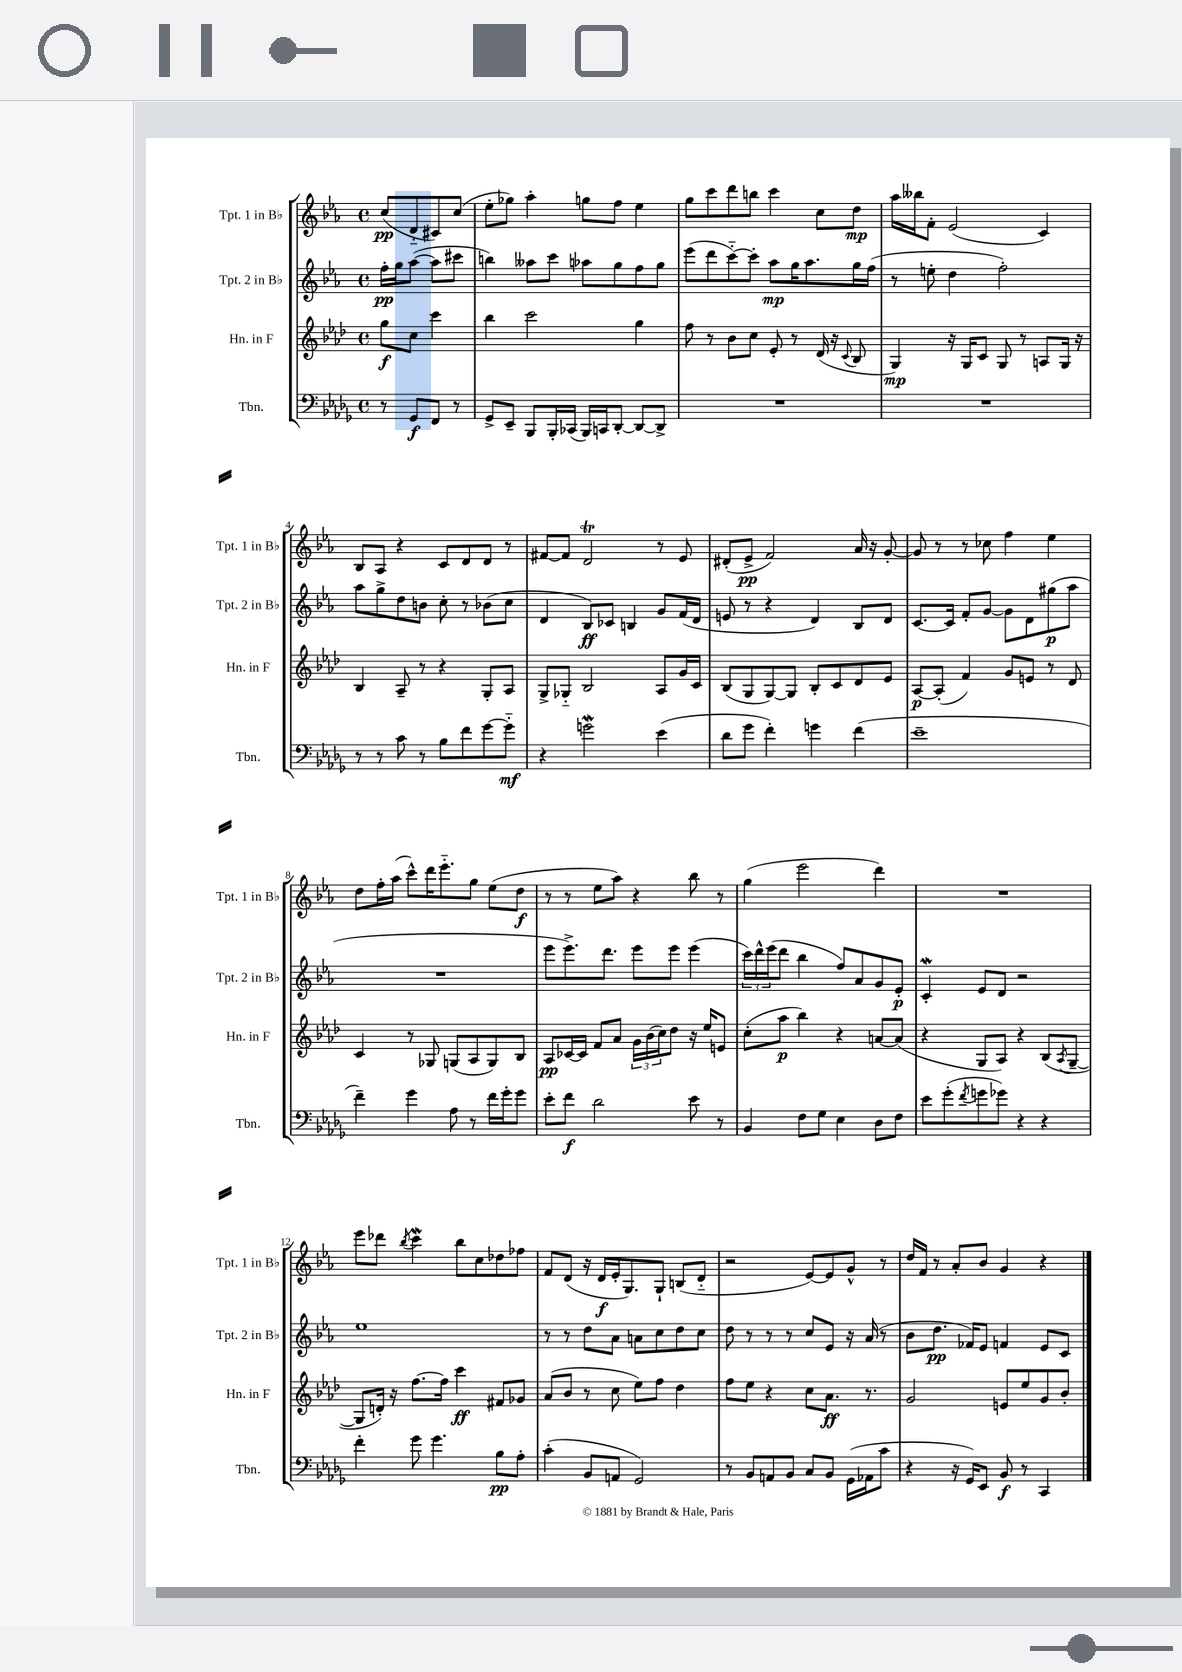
<<
\new StaffGroup <<
\new Staff = "s0" \with { instrumentName = "Tpt. 1 in Bb" shortInstrumentName = "Tpt. 1 in Bb" } {
    \clef treble \key ees \major \defaultTimeSignature \time 4/4 \partial 2
    c''8\pp( d'8-_ cis'8) c''8( |
    ees''8-. ges''8) aes''4-. g''8 f''8 ees''4 |
    g''8 c'''8 d'''8 b''8 c'''4 c''8 d''8\mp |
    aes''16 beses''16 f'8-. ees'2( c'4) |
    bes8 aes8 r4 c'8 d'8 d'8 r8 |
    fis'8~ fis'8 d'2\trill r8 ees'8 |
    dis'8-.( ees'8->\pp f'2) aes'16 r16 g'8~-. |
    g'8 r8 r8 ces''8 f''4 ees''4 |
    d''8 f''16-. aes''16( c'''8-^) d'''16 ees'''8.-_ g''8 ees''8( d''8\f |
    r8 r8 ees''8 aes''8) r4 bes''8 r8 |
    g''4( ees'''2 d'''4) |
    R1 |
    ees'''8 des'''8 \acciaccatura { bes''8 } c'''4\mordent bes''8 c''8 des''8 fes''8 |
    f'8 d'8( r16 d'16\f ees'16-. g8.) g8-! b8( d'8-_ |
    r2 ees'8~) ees'8 g'8-^ r8 |
    d''16 f'16 r8 aes'8-. bes'8 g'4 r4 \bar "|." |
}
\new Staff = "s1" \with { instrumentName = "Tpt. 2 in Bb" shortInstrumentName = "Tpt. 2 in Bb" } {
    \clef treble \key ees \major \defaultTimeSignature \time 4/4 \partial 2
    f''16-.\pp g''16 aes''8~( aes''8 cis'''8 |
    b''4) aeses''8 c'''8 aes''8 g''8 f''8 g''8 |
    ees'''8( d'''8 c'''8~-_) c'''8-. aes''8\mp g''16 aes''8. g''16 f''16( |
    r8 e''8-. d''4 f''2-.) |
    aes''8 g''8-> d''8 b'8 c''8-. r8 bes'8( c''8 |
    d'4 bes8\ff) ces'8 b4 g'8 f'16( d'16 |
    e'8 r8 r4 d'4) bes8 d'8 |
    c'8.~ c'16 f'8-. g'8~ g'8 d'8 gis''8\p( aes''8 |
    R1 |
    ees'''8 ees'''8.->) d'''8. ees'''8 ees'''8 ees'''4( |
    \tuplet 3/2 { c'''16) d'''16-^ ees'''16( } d'''8 bes''4 f''8) aes'8 g'8 ees'8-.\p |
    c'4-.\mordent ees'8 d'8 r2 |
    ees''1 |
    r8 r8 d''8 aes'8 a'8 c''8 d''8 c''8 |
    d''8 r8 r8 r8 c''8 ees'8 r16 aes'16( r8 |
    bes'8 d''8.\pp fes'16) ees'8 f'4 ees'8 c'8 \bar "|." |
}
\new Staff = "s2" \with { instrumentName = "Hn. in F" shortInstrumentName = "Hn. in F" } {
    \clef treble \key aes \major \defaultTimeSignature \time 4/4 \partial 2
    g''8\f c''8 c'''4 |
    bes''4 c'''2 g''4 |
    f''8 r8 bes'8 c''8 ees'8-. r8 des'16( r16 \appoggiatura { c'8 } bes8 |
    g4\mp) r16 g16 c'8 g8 r8 a8 g16 r16 |
    bes4 aes8-- r8 r4 g8-. aes8 |
    g8-> ges8-_ bes2 aes8 g'16 c'16 |
    bes8( g8 g8~) g8 bes8-. c'8 des'8 ees'8 |
    aes8~\p aes8-.( f'4) g'8 e'8 r8 des'8 |
    c'4 r8 ges8 g8( aes8 g8) bes8 |
    aes8\pp ces'16~ ces'16 f'8 aes'8 \tuplet 3/2 { g'16 bes'16( c''16) } des''8 r16 ees''16 e'8 |
    c''8-.( aes''8\p bes''4) r4 a'8~ a'8( |
    r4 g8 aes8) r4 bes8( \acciaccatura { aes8 } g8~-- |
    g8 d'16-.) r16 f''8.~ f''16 c'''4\ff fis'8 ges'8 |
    aes'8( bes'8 r8 c''8 ees''8) f''8 des''4 |
    f''8 ees''8 r4 c''8 aes'8.\ff r8. |
    g'2 e'8 ees''8 g'8 bes'8-. \bar "|." |
}
\new Staff = "s3" \with { instrumentName = "Tbn." shortInstrumentName = "Tbn." } {
    \clef bass \key des \major \defaultTimeSignature \time 4/4 \partial 2
    r8 ges,8\f f,8 r8 |
    ges,8-> ees,8-- bes,,8 bes,,16-. ces,16( bes,,16) c,16 des,8~-. des,8~ des,8-> |
    R1 |
    R1 |
    r8 r8 c'8 r8 bes8 f'8 ges'8~ ges'8-_\mf |
    r4 g'2\mordent ees'4( |
    des'8 ges'8 f'4-.) g'4 f'4( |
    ees'1-- |
    f'4--) ges'4 aes8 r8 f'16 ges'16-. ges'8 |
    ees'8-. f'8\f des'2 ees'8 r8 |
    bes,4 f8 ges8 ees4 des8 f8 |
    ees'8 ges'8-.( \acciaccatura { f'8 } g'8 ges'8) r4 r4 |
    f'4-. ges'8 ges'4. bes8\pp aes8-. |
    c'4-.( bes,8 a,8 ges,2) |
    r8 bes,8 a,8 bes,8 c8 bes,8 ges,16( aes,16 c'8 |
    r4 r16 ges,16) ees,8 bes,8\f r8 c,4 \bar "|." |
}
>>
>>
